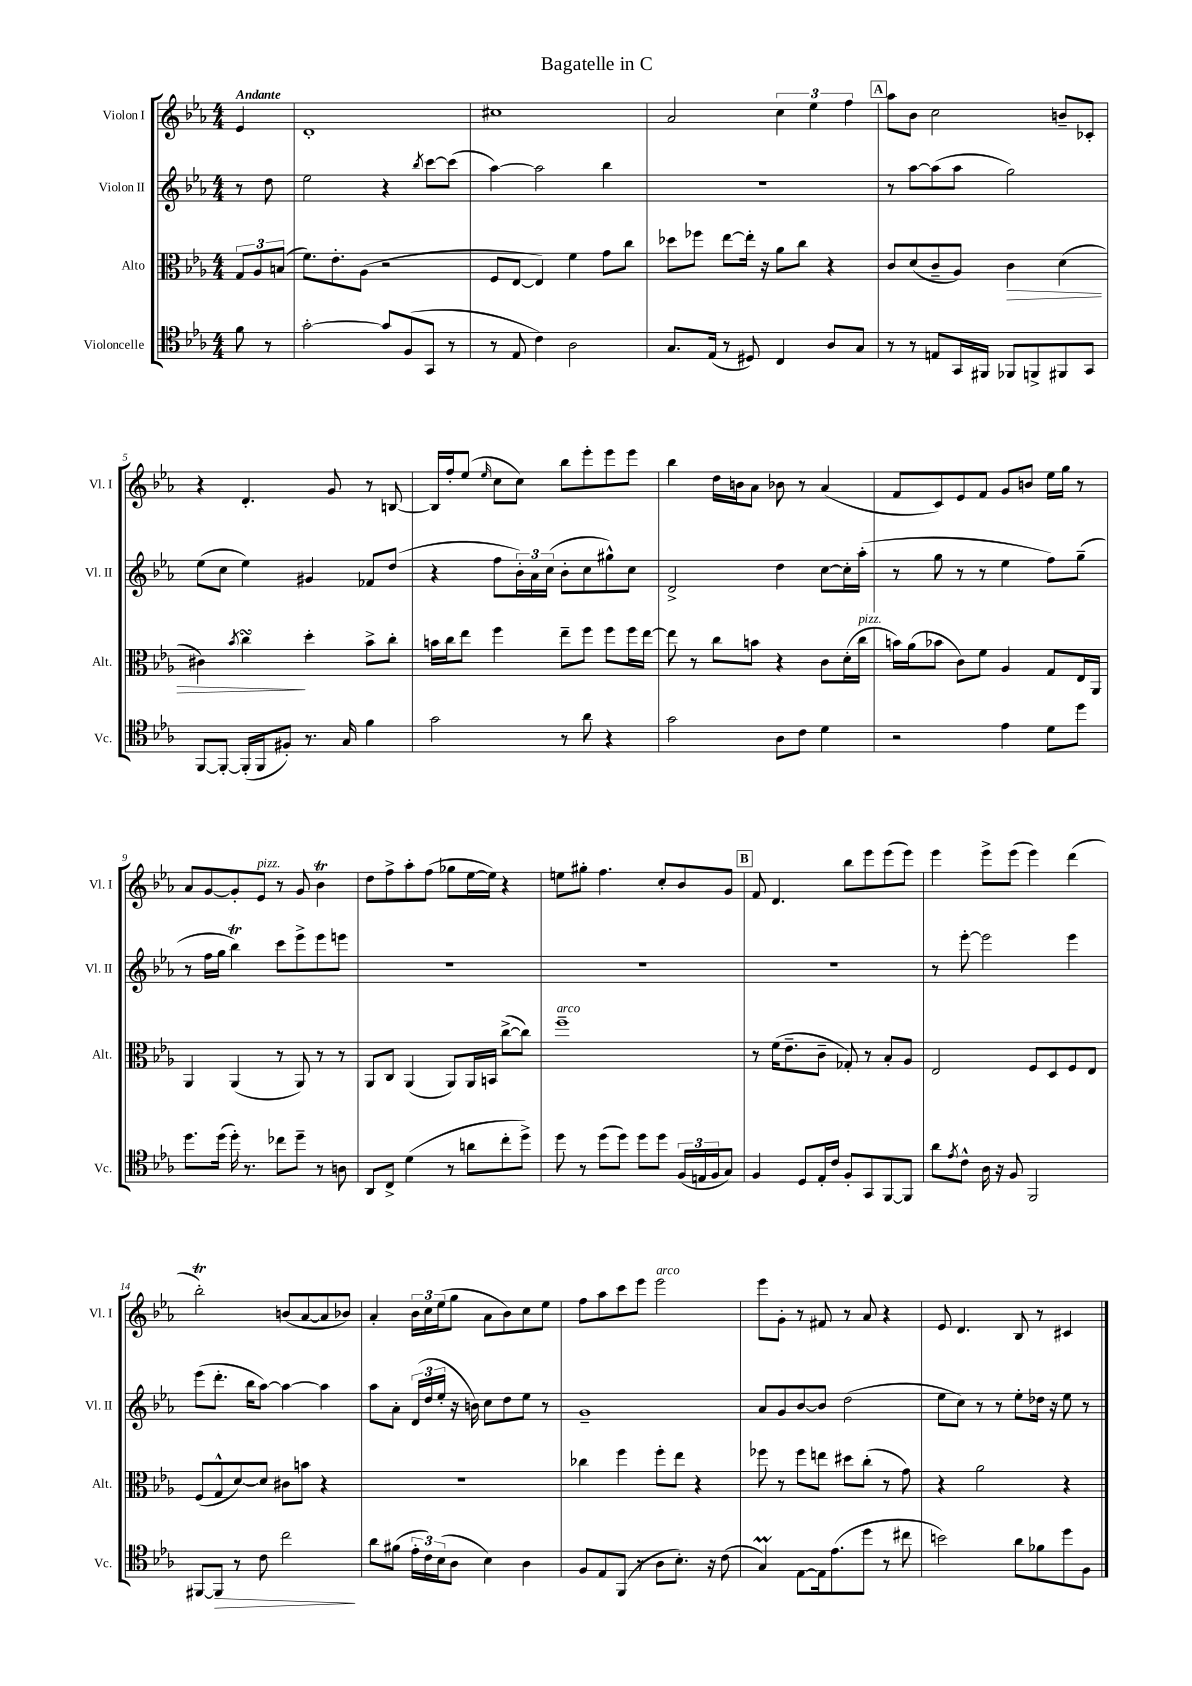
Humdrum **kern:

**kern	**kern	**kern	**kern
*staff4	*staff3	*staff2	*staff1
*clefC4	*clefC3	*clefG2	*clefG2
*k[b-e-a-]	*k[b-e-a-]	*k[b-e-a-]	*k[b-e-a-]
*M4/4	*M4/4	*M4/4	*M4/4
8f	12G	8r	4e-
.	12A-	.	.
8r	.	8dd	.
.	(12B	.	.
=	=	=	=
[2g'	8.f)	2ee-	1d'
.	8.e-'	.	.
.	(8A-	.	.
8g]	2r	4r	.
(8F	.	.	.
.	.	8qbb-	.
8GG	.	[8ccc	.
8r	.	(8ccc]	.
=	=	=	=
8r	8F	[4aa-)	1cc#
8E-	[8E-	.	.
4c)	4E-])	2aa-]	.
2A-	4f	.	.
.	8g	4bb-	.
.	8cc	.	.
=	=	=	=
8.G	8dd-	1r	2a-
.	8ff-	.	.
(16E-	.	.	.
8r	[8ee-	.	.
8D#)	16ee-']	.	.
.	16r	.	.
4C	8a-	.	6cc
.	8cc	.	.
.	.	.	6ee-
8A-	4r	.	.
.	.	.	6ff
8G	.	.	.
=	=	=	=
8r	8c	8r	8aa-
8r	(8d	[8aa-	8b-
8E	8c~	(8aa-]	2cc
16GG	8A-)	8aa-	.
16FF#	.	.	.
8FF-	4c	2gg)	.
8FF^	.	.	.
8FF#	(4d	.	8b~
8GG	.	.	8c-'
=	=	=	=
[8FF	4c#)	(8ee-	4r
8FF'_	.	8cc	.
.	8qb-	.	.
(16FF']	4cc	4ee-)	4.d'
16FF	.	.	.
8F#')	.	.	.
8.r	4dd'	4g#	.
.	.	.	8g
16G	.	.	.
4f	8b-^	8f-	8r
.	8cc'	(8dd	[8B
=	=	=	=
2g	16b	4r	16B]
.	16cc	.	16ff'
.	8ee-	.	(8ee-
.	.	.	16qqee-
.	4ff	8ff	8cc
.	.	24b-')	8cc)
.	.	24a-	.
.	.	(24cc	.
8r	8ee-~	8b-'	8bb-
8a-	8ff	8cc	8eee-'
4r	8ff	8gg#^^)	8eee-
.	16ff	8cc	8eee-
.	[16ee-	.	.
=	=	=	=
2g	8ee-]	2d^	4bb-
.	8r	.	.
.	8cc	.	16dd
.	.	.	16b
.	8b	.	8a-
8A-	4r	4dd	8b-
8c	.	.	8r
4d	8c	[8cc	(4a-
.	(16d'	16cc']	.
.	16cc	(16aa-'	.
=	=	=	=
2r	16b)	8r	8f
.	(16a-	.	.
.	8b-	8gg	8c)
.	8c)	8r	8e-
.	8f	8r	8f
4e-	4A-	4ee-	8g
.	.	.	8b
8d	8G	8ff)	16ee-
.	.	.	16gg
8dd	16E-	(8gg~	8r
.	16AA-	.	.
=	=	=	=
8.dd	4AA-	8r	8a-
.	.	16ff	[8g
(16dd	.	16gg	.
16dd')	(4AA-	4bb-)	8g']
8.r	.	.	.
.	.	.	8e-
8cc-	8r	8ccc	8r
8dd~	8AA-)	8eee-^	8g
8r	8r	8eee-	4b-
8A	8r	8eee	.
=	=	=	=
8AA-	8AA-	1r	8dd
8C^	8C	.	8ff^
(4d	(4AA-	.	8aa-'
.	.	.	(8ff
8r	8AA-)	.	8gg-
8a	16AA-	.	[16ee-
.	16BB	.	16ee-])
8cc'	([8cc^	.	4r
8dd^)	8cc])	.	.
=	=	=	=
8dd	1ff~	1r	8ee
8r	.	.	8gg#'
(8dd	.	.	4.ff
8dd)	.	.	.
8dd	.	.	.
8dd	.	.	8cc'
(24F	.	.	8b-
24E	.	.	.
24F	.	.	.
8G)	.	.	8g
=	=	=	=
4F	8r	1r	8f
.	(16f	.	4.d
.	8.e-~	.	.
8D	.	.	.
16E-'	8c~	.	.
16c	.	.	.
8F'	8G-')	.	8bb-
8GG	8r	.	8eee-
[8FF	8B-'	.	(8eee-
8FF]	8A-	.	8eee-)
=	=	=	=
8a-	2E-	8r	4eee-
8qe-	.	.	.
8c^^	.	[8eee-'	.
16A-	.	2eee-]	8eee-^
16r	.	.	.
8F	.	.	(8eee-
2FF	8F	.	4eee-)
.	8D	.	.
.	8F	4eee-	(4ddd
.	8E-	.	.
=	=	=	=
[8FF#	(8F	(8eee-	2bb-')
8FF#]	8G^^	8.ddd'	.
8r	[8d)	.	.
.	.	16bb-	.
8c	8d]	[8aa-)	.
2cc	8c#	4aa-_	(8b
.	8b	.	[8a-
.	4r	4aa-]	8a-]
.	.	.	8b-)
=	=	=	=
8a-	1r	8aa-	4a-'
(8f#	.	8a-'	.
24e-'	.	(24d	24b-
24c)	.	24dd	24cc
(24B-	.	24ee-'	(24ee-
8A-	.	16r	8gg
.	.	16b)	.
4B-)	.	8cc	8a-
.	.	8dd	8b-)
4A-	.	8ee-	8cc
.	.	8r	8ee-
=	=	=	=
8F	4cc-	1g~	8ff
8E-	.	.	8aa-
(8FF	4ff	.	8ccc
8r	.	.	8eee-
8A-	8ff'	.	2eee-
8.B-')	8ee-	.	.
.	4r	.	.
16r	.	.	.
(8c	.	.	.
=	=	=	=
4G)	8ff-	8a-	8eee-
.	8r	8g	8g'
[8E-	8ff-	[8b-	8r
16E-]	8ee	8b-]	8f#
(8.e-	.	.	.
.	8dd#	(2dd	8r
8dd	(8cc'	.	8a-
8r	8r	.	4r
8cc#	8g)	.	.
=	=	=	=
2b)	4r	8ee-	8e-
.	.	8cc)	4.d
.	2a-	8r	.
.	.	8r	.
8a-	.	8ee-'	8B-
8f-	.	16dd-	8r
.	.	16r	.
8dd	4r	8ee-	4c#
8F	.	8r	.
==	==	==	==
*-	*-	*-	*-
